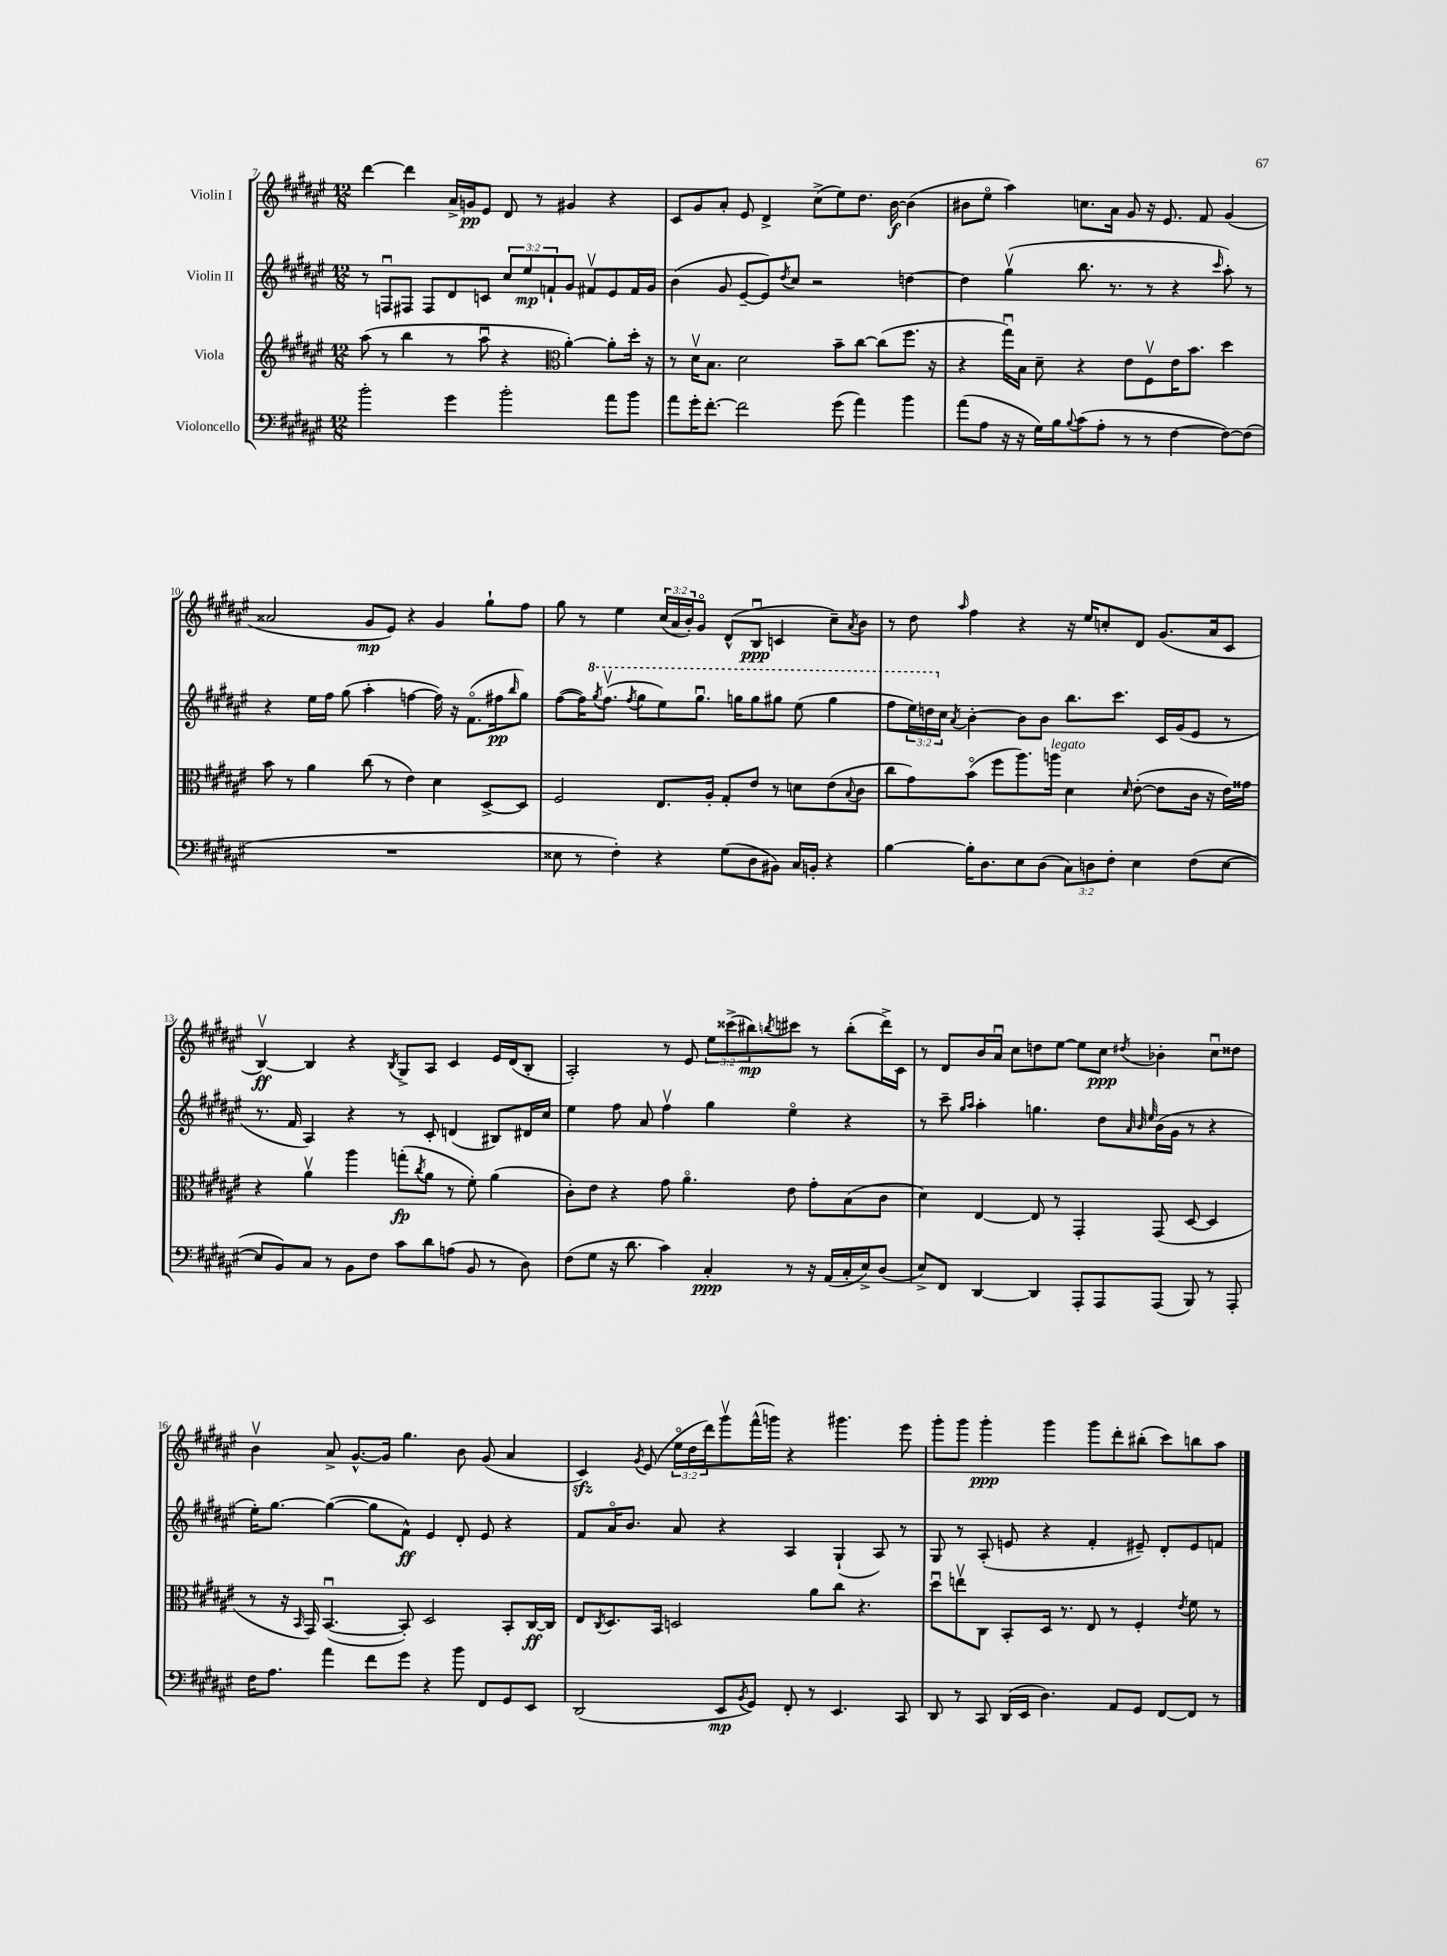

**kern	**kern	**kern	**kern
*staff4	*staff3	*staff2	*staff1
*clefF4	*clefG2	*clefG2	*clefG2
*k[f#c#g#d#a#e#]	*k[f#c#g#d#a#e#]	*k[f#c#g#d#a#e#]	*k[f#c#g#d#a#e#]
*M12/8	*M12/8	*M12/8	*M12/8
2b'\	(8aa#\	8r	[4ddd#\
.	8r	8Fu/L	.
.	4bb\	8F#/J	4ddd#\]
.	.	8F#/L	.
4g#\	8r	8d#/	16a#^/LL
.	.	.	16g/J
.	8aa#u\	8c/J	8e#/J
2b'\	4r	12cc#/L	8d#/
.	.	12ee#/	.
.	.	.	8r
.	.	12f`/	.
*	*clefC3	*	*
.	[4a#'\)	8g#/J	4g#/
.	.	8f#v/L	.
8a#\L	8a#'\]L	8e#/	4r
8b\J	16dd#'\Jk	16f#/L	.
.	16r	16g#/JJ	.
=	=	=	=
8a#\L	8r	(4b\	8c#/L
16g#'\K	16d#v\LK	.	8g#/
[8.f#'\J	8.B\J	.	.
.	.	8g#/	8a#'/J
2f#\]	2d#\	[8e#~/L	8e#/
.	.	8e#/])	4d#^/
.	.	8qdd#/	.
.	.	8cc#/J	.
.	.	2r	(8cc#^\L
(8g#\	8b~\L	.	8ee#\)
4a#\)	[8cc#\J	.	8.dd#\J
.	(8cc#\]L	.	.
.	.	.	[16b\
4b\	8.ff#\J	[4dd\	(4b\]
.	16r	.	.
=	=	=	=
(8a#\L	4r	4dd\]	8b#\L
8A#\J	.	.	8ee#o\J
16r	16gg#u\LL)	(4gg#v\	4aa#\)
16r	16B\JJ	.	.
16G#\LL)	8d#~\	.	.
16B\J	.	.	.
8qqB/	.	.	.
(8c#\	4r	8.bb\	8.cc\L
8A#'\J	.	.	.
.	.	8.r	16a#\Jk
8r	8e#\L	.	8g#/
8r	8F#v\	8r	16r
.	.	.	8.e#/
[4F#\	16e#\K	4r	.
.	8.b\J	.	.
.	.	.	8f#/
.	.	16qqccc#/	.
8F#\_L)	4dd#\	8aa#'\)	(4g#/
(8F#\]J	.	8r	.
=	=	=	=
1.r	8b\	4r	2a##/
.	8r	.	.
.	4a#\	16ee#\LL	.
.	.	16ff#\JJ	.
.	.	(8gg#\	.
.	(8cc#\	4aa#'\	8g#/L
.	8r	.	8e#/J)
.	4e#\)	[4ff\	4r
.	4d#\	16ff\])	4g#/
.	.	16r	.
.	.	(8.f#o\L	.
.	[8D#^/L	.	8gg#`\L
.	.	16ff#\k	.
.	.	16qqbb/	.
.	8D#/]J	8gg#\J)	8ff#\J
=	=	=	=
8E##\	2F#/	([8ff#\L	8gg#\
8r	.	16ff#\]K)	8r
.	.	8qggg#/	.
.	.	(8.fff#v\J	.
4F#'\)	.	.	4ee#\
.	.	8qfff#/	.
.	.	8ggg#\L	.
4r	8.E#/L	8eee#\)	(24cc#/LL
.	.	.	24a#/
.	.	.	24b'/J)
.	.	8.ggg#u\J	8g#o/J
.	16A#'/Jk	.	.
(8G#\L	8G#'/L	.	(8d#^^/L
.	.	16ggg\LK	.
8D#\	8e#/J	8ggg\	8Bu/J
8BB#\J)	8r	8ggg#\J	4c/
16C#/LL	8d\L	(8eee#\	.
16BB'/JJ	.	.	.
4r	(8e#\	4ggg#\	8cc#~\L)
.	8qqB/	.	8qa#/
.	8c#\J	.	8b\J
=	=	=	=
[4B\	8cc#\L	8fff#\L	8r
.	8g#\)	24eee#\L)	8dd#\
.	.	24ddd\	.
.	.	24cc#\JJ	.
.	.	8qa#/	16qqaa#/
16B'\]LK	(8bo\J	[4b'\	4ff#\
8.D#\	.	.	.
.	8ff#\L	.	.
8E#\	8.aa#\)	8b\]L	4r
(8D#\J	.	8b\J	.
.	16aa\Jk	.	.
12C#\L)	4d#\	8.bb\L	16r
.	.	.	16ee#/LK
12D\	.	.	.
.	.	.	8cc'/
12F#'\J	.	.	.
.	.	8.ccc#\J	.
.	16qqd#/	.	.
4E#\	([8e#'\	.	8d#/J
.	8e#\]L	16c#/LL	(8.g#/L
.	.	(16g#/J	.
(8F#\L	16c#\Jk	8e#/J	.
.	16r	.	16a#/k
[8E#\J	16e#\LL)	8r	8c#/J
.	16g##\JJ	.	.
=	=	=	=
8E#/]L	4r	8.r	[4Bv/)
8BB/)	.	.	.
.	.	16f#/	.
8C#/J	4a#v\	4A#/)	4B/]
8r	.	.	.
8BB\L	4aa#\	4r	4r
8F#\J	.	.	.
.	.	.	8qB/
8c#\L	(8gg'\L	8r	8G#^/L
.	8qcc#/	.	.
8d#\	8a#\J	8c#'/	8A#/J
(8A\J	8r	(4d/	4c#/
8BB/	8f#'\)	.	.
8r	(4a#\	8B#/L)	16e#/LL
.	.	.	(16d#/J
8D#\)	.	16d#/L	8B'/J
.	.	16cc#/JJ	.
=	=	=	=
(8F#\L	8c#'\L)	4ee#\	2A#'/)
8G#\J	8e#\J	.	.
16r	4r	8ff#\	.
8.d#\	.	.	.
.	.	8a#/	.
4c#\)	8g#\	4ff#v\	8r
.	4.a#o\	.	8e#/
4C#'/	.	4gg#\	12ee#\L
.	.	.	(12ccc##^\
.	.	.	12bb#\)
.	.	.	8qbb/
8r	8e#\	4ee#o\	8ccc#\J
16r	8g#'\L	.	8r
(16AA#/LL	.	.	.
16C#'/	(8B\	4r	(8bb'\L
16E#^/J)	.	.	.
(8D#/J	8c#\J	.	16ddd#^\L)
.	.	.	16c#\JJ
=	=	=	=
8E#^/L)	4d#\)	8r	8r
8FF#/J	.	8ccc#~\	8d#/L
.	.	16qqgg#/LL	.
.	.	16qqaa#/JJ	.
[4DD#/	[4E#/	4aa#'\	16b/L
.	.	.	16a#u/JJ
.	.	.	8cc#\L
4DD#/]	8E#/]	4.gg\	8dd\
.	8r	.	[8ee#\J
8AAA#'/L	4GG#'/	.	8ee#\]L
8AAA#/	.	8dd#\L	8cc#\J
.	.	32qqa#/	.
.	.	32qqb/	.
.	.	32qqee#/	8qdd#/
(8AAA#/J	(8GG#/	(16b\L	4b-'\
.	.	16g#\JJ	.
8BBB/)	[8D#/	8r	.
8r	4D#/]	4r	8cc#u\L
8AAA#'/	.	.	8dd##\J
=	=	=	=
16F#\LK	8r	16ee#'\LK)	4bv\
8.A#\J	.	[8.gg#\J	.
.	16r	.	.
.	16qqBB/	.	.
.	16GG#/)	.	.
4a#\	([4.BBu/	(4gg#\_	8a#^/
.	.	.	[8.g#^^/L
8f#\L	.	8gg#\]L	.
.	.	.	16g#/]Jk
8g#\J	8BB'/])	8f#^^\J)	4.gg#\
4r	2D#/	4e#/	.
8b\	.	8d#'/	8b\
8FF#/L	.	8e#/	(8g#/
8GG#/	8BB'/L	4r	4a#/
8EE#/J	[16C#/L	.	.
.	16C#/]JJ	.	.
=	=	=	=
(2DD#/	8E#/L	8f#/L	4c#/)
.	8qC#/	.	.
.	8.D#/	16a#o/K	.
.	.	8.b/J	.
.	.	.	8qg#/
.	.	.	(8e#/
.	16BB/Jk	.	.
.	2D/	8a#/	24ee#o\LL
.	.	.	24dd#\
.	.	.	24ddd#\J)
8EE#/L	.	4r	8ggg#v\
8qBB/	.	.	.
8GG#/J)	.	.	(16fff#^^\L
.	.	.	16ggg\JJ)
8FF#'/	.	4A#/	4r
8r	8a#\L	.	.
4.EE#/	8cc#\J	(4G#`/	4.ggg#\
.	4.r	.	.
.	.	8A#/)	.
8CC#/	.	8r	8eee#\
=	=	=	=
8DD#/	8dd#u\L	8G#/	8ggg#'\L
8r	8eev\	8r	8ggg#\J
8CC#/	8C#\J	(8A#'/	4ggg#'\
(16DD#/LL	8BB'/L	8e/	.
16EE#/JJ	.	.	.
4.D#\)	16D#/Jk	4r	4ggg#\
.	8.r	.	.
.	8E#/	4f#'/	8ggg#\L
8AA#/L	8r	.	8ddd#'\
8GG#/J	4F#'/	8e#~/)	(8bb#'\J
[8FF#/L	.	8d#'/L	8ccc#\L)
.	8qe#/	.	.
8FF#/]J	8f#\	8e#/	8bb\
8r	8r	8f/J	8aa#\J
==	==	==	==
*-	*-	*-	*-
